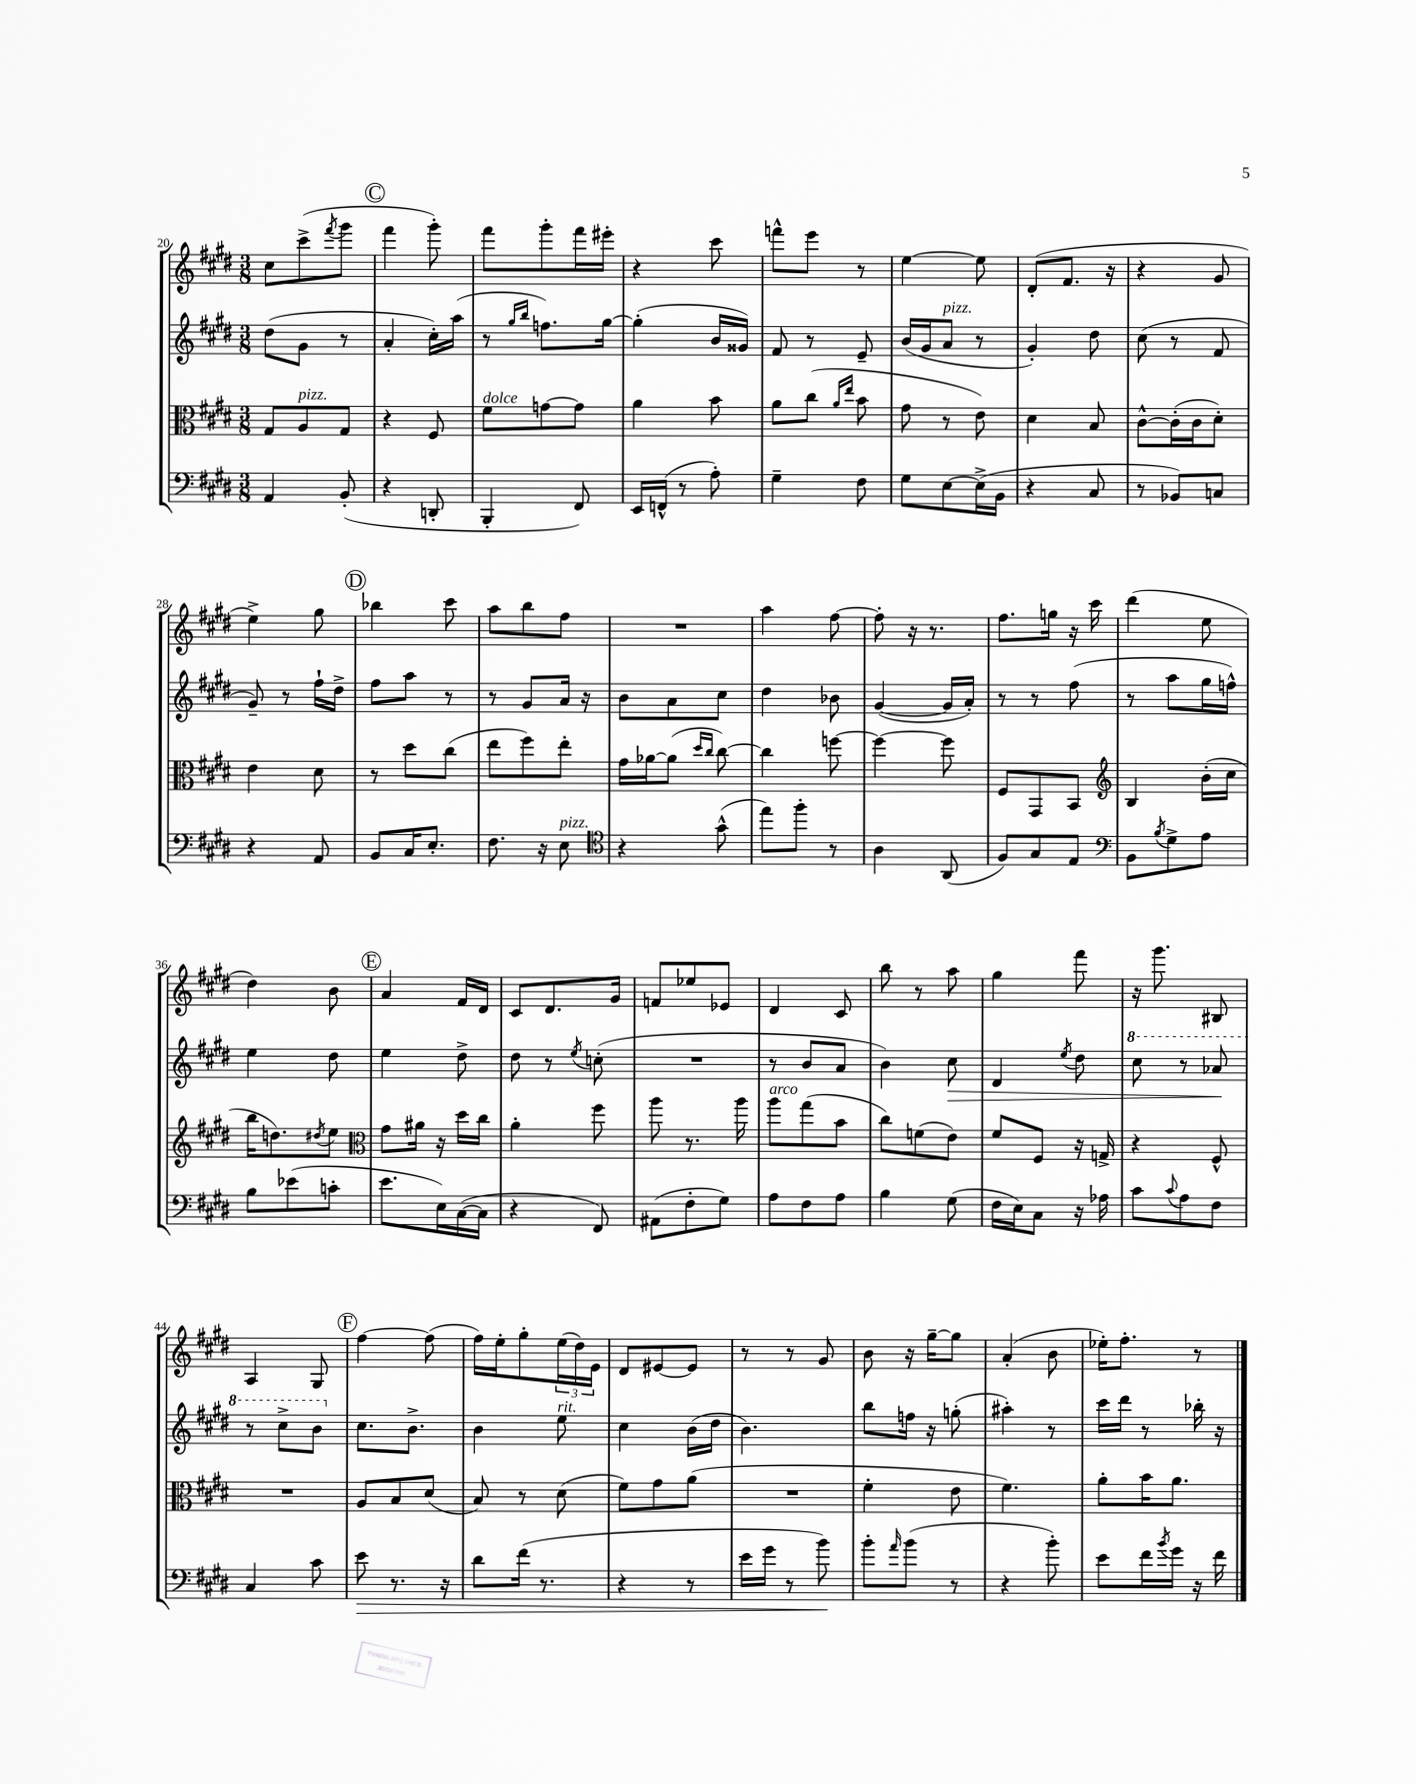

**kern	**kern	**kern	**kern
*staff4	*staff3	*staff2	*staff1
*clefF4	*clefC3	*clefG2	*clefG2
*k[f#c#g#d#]	*k[f#c#g#d#]	*k[f#c#g#d#]	*k[f#c#g#d#]
*M3/8	*M3/8	*M3/8	*M3/8
4AA	8G#	(8dd#	8cc#
.	8A	8g#	(8ccc#^
.	.	.	8qfff#
(8BB'	8G#	8r	8ggg#
=	=	=	=
4r	4r	4a'	4fff#
8DD'	8F#	16cc#')	8ggg#')
.	.	(16aa	.
=	=	=	=
4BBB'	8f#	8r	8fff#
.	.	16qqgg#	.
.	.	16qqbb	.
.	[8g	8.ff)	8ggg#'
8FF#)	8g]	.	16fff#
.	.	[16gg#	16eee#'
=	=	=	=
16EE	4a	(4gg#']	4r
(16FF^^	.	.	.
8r	.	.	.
8A')	8b	16b	8ccc#
.	.	16g##)	.
=	=	=	=
4G#~	8a	8f#	8fff^^
.	(8cc#	8r	8eee
.	16qqa	.	.
.	16qqee	.	.
8F#	8b	8e~	8r
=	=	=	=
8G#	8g#	(16b	[4ee
.	.	16g#	.
[8E	8r	8a	.
(16E^]	8e)	8r	8ee]
16BB	.	.	.
=	=	=	=
4r	4d#	4g#')	(8d#'
.	.	.	8.f#
8C#	8B	8dd#	.
.	.	.	16r
=	=	=	=
8r	[8c#^^	(8cc#	4r
8BB-)	(16c#']	8r	.
.	16c#	.	.
8C	8d#')	8f#	8g#
=	=	=	=
4r	4e	8g#~)	4ee^)
.	.	8r	.
8AA	8d#	16ff#`	8gg#
.	.	16dd#^	.
=	=	=	=
8BB	8r	8ff#	4bb-
16C#	8dd#	8aa	.
8.E'	.	.	.
.	(8cc#	8r	8ccc#
=	=	=	=
8.F#	8ee	8r	8aa
.	8ff#)	8g#	8bb
16r	.	.	.
8E	8ee'	16a	8ff#
.	.	16r	.
=	=	=	=
*clefC4	*	*	*
4r	16g#	8b	4.r
.	[16a-	.	.
.	(8a-]	8a	.
.	16qqdd#	.	.
.	16qqcc#	.	.
(8g#^^	[8cc#)	8cc#	.
=	=	=	=
8ee)	4cc#]	4dd#	4aa
8ff#'	.	.	.
8r	[8ff	8b-	[8ff#
=	=	=	=
4A	4ff_	([4g#	8ff#']
.	.	.	16r
.	.	.	8.r
(8AA	8ff]	16g#]	.
.	.	16a')	.
=	=	=	=
8F#)	8F#	8r	8.ff#
8G#	8GG#	8r	.
.	.	.	16gg
8E	8BB	(8ff#	16r
.	.	.	16ccc#
=	=	=	=
*clefF4	*clefG2	*	*
8BB	4B	8r	(4ddd#
8qB	.	.	.
8G#^	.	8aa	.
8A	(16b'	16gg#	8ee
.	16cc#	16ff^^)	.
=	=	=	=
8B	16bb	4ee	4dd#)
.	8.dd)	.	.
(8e-	.	.	.
.	8qdd#	.	.
8c'	8ee	8dd#	8b
=	=	=	=
*	*clefC3	*	*
8.e	8g#	4ee	4a
.	16a#	.	.
16E)	16r	.	.
([16C#	16dd#	8dd#^	16f#
16C#]	16cc#	.	16d#
=	=	=	=
4r	4a'	8dd#	8c#
.	.	8r	8.d#
.	.	8qee	.
8FF#)	8ff#	(8cc'	.
.	.	.	16g#
=	=	=	=
(8AA#	8aa	4.r	8f
8F#'	8.r	.	8ee-
8G#)	.	.	8e-
.	16aa	.	.
=	=	=	=
8A	8aa	8r	4d#
8F#	(8gg#	8b	.
8A	8b	8a	8c#
=	=	=	=
4B	8cc#)	4b)	8bb
.	(8f	.	8r
(8G#	8e)	8cc#	8aa
=	=	=	=
16F#	8f#	4d#	4gg#
16E)	.	.	.
8C#	8F#	.	.
.	.	8qee	.
16r	16r	8dd#	8fff#
16A-	16G^	.	.
=	=	=	=
8c#	4r	8ccc#	16r
.	.	.	8.ggg#
8qqc#	.	.	.
8A	.	8r	.
8F#	8F#^^	8aa-	8B#
=	=	=	=
4C#	4.r	8r	4A
.	.	8ccc#^	.
8c#	.	8bb	8G#
=	=	=	=
8e	8A	8.cc#	[4ff#
8.r	8B	.	.
.	.	8.b^	.
.	(8d#	.	(8ff#]
16r	.	.	.
=	=	=	=
8d#	8B)	4b	16ff#)
.	.	.	16ee'
(16f#	8r	.	8gg#'
8.r	.	.	.
.	(8d#	8ee	(24ee
.	.	.	24dd#)
.	.	.	24e
=	=	=	=
4r	8f#)	4cc#	8d#
.	8g#	.	[8e#
8r	(8a	(16b	8e#]
.	.	16dd#	.
=	=	=	=
16e	4.r	4.b)	8r
16g#	.	.	.
8r	.	.	8r
8b)	.	.	8g#
=	=	=	=
8b'	4f#'	8bb	8b
16qqa	.	.	.
(8b	.	16ff	16r
.	.	16r	[16gg#~
8r	8e	(8gg'	8gg#]
=	=	=	=
4r	4.f#)	4aa#')	(4a'
8b')	.	8r	8b
=	=	=	=
8e	8a'	16ccc#	16ee-')
.	.	16ddd#	8.ff#'
16f#	16b	8r	.
8qb	.	.	.
16g#	8.a	.	.
16r	.	16bb-'	8r
16f#	.	16r	.
==	==	==	==
*-	*-	*-	*-
